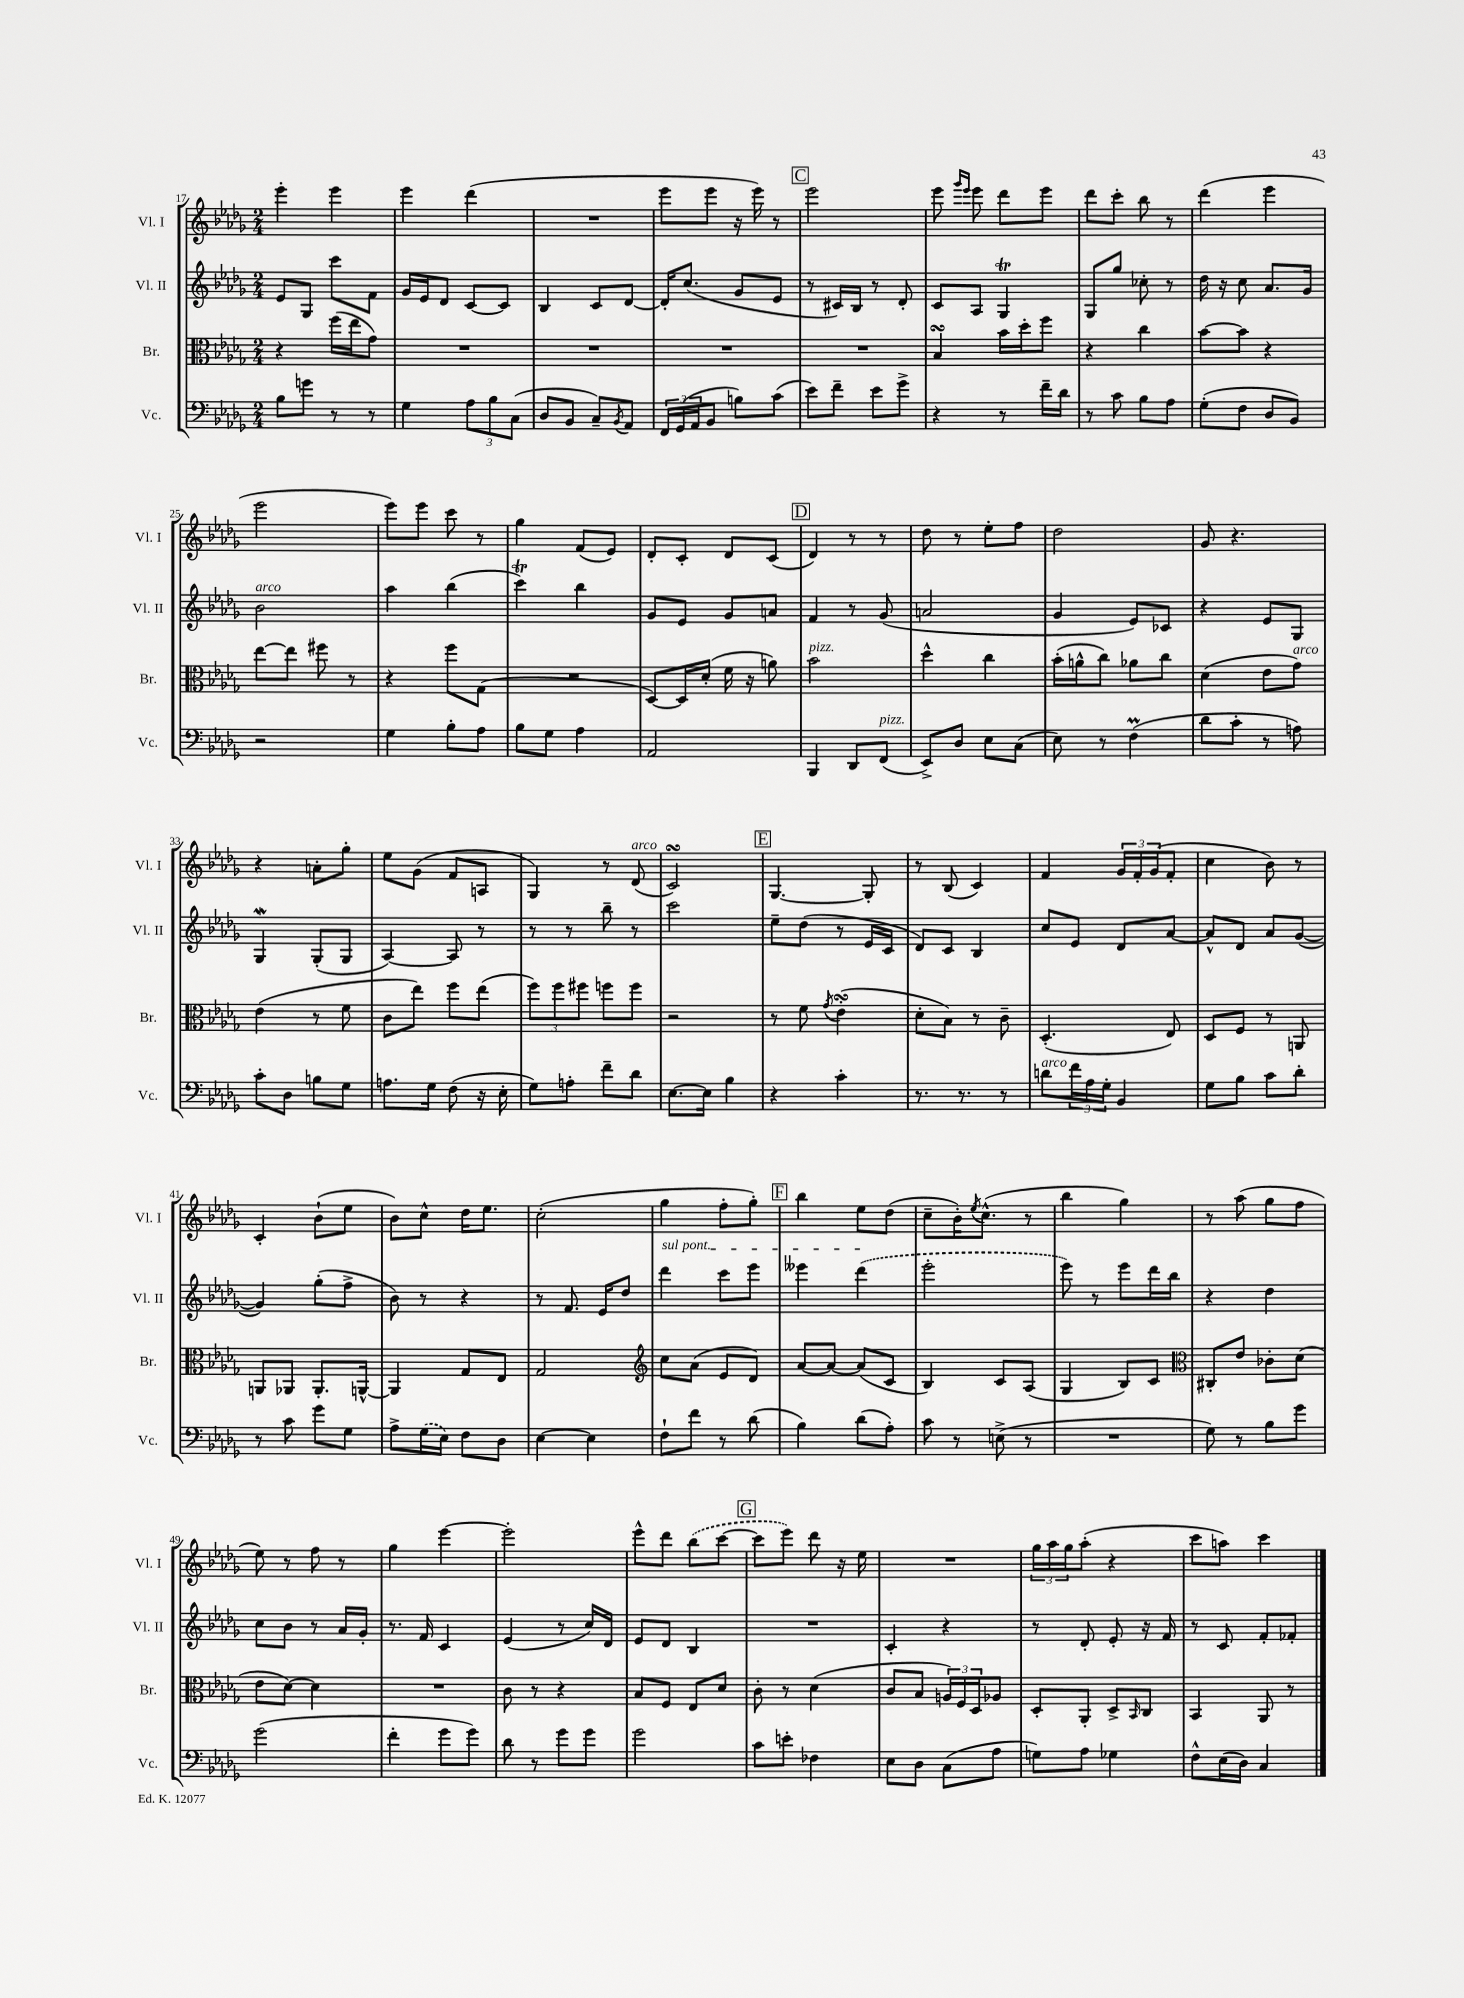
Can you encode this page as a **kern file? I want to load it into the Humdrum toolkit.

**kern	**kern	**kern	**kern
*part4	*part3	*part2	*part1
*staff4	*staff3	*staff2	*staff1
*I"Vc.	*I"Br.	*I"Vl. II	*I"Vl. I
*I'Vc.	*I'Br.	*I'Vl. II	*I'Vl. I
*clefF4	*clefC3	*clefG2	*clefG2
*k[b-e-a-d-g-]	*k[b-e-a-d-g-]	*k[b-e-a-d-g-]	*k[b-e-a-d-g-]
*M2/4	*M2/4	*M2/4	*M2/4
=17	=17	=17	=17
8B-\L	4r	8e-/L	4eee-'\
8gn\J	.	8G-/J	.
8r	(16ff\LL	8ccc\L	4eee-\
.	16ee-\J	.	.
8r	8g-\J)	8f\J	.
=18	=18	=18	=18
4G-\	2r	16g-/LL	4eee-\
.	.	16e-/J	.
.	.	8d-/J	.
12A-\L	.	[8c/L	(4ddd-\
12B-\	.	.	.
.	.	8c/J]	.
(12C\J	.	.	.
=19	=19	=19	=19
8D-/L	2r	4B-/	2r
8BB-/J	.	.	.
8C~/L)	.	8c/L	.
8qBB-/	.	.	.
8AA-/J	.	[8d-/J	.
=20	=20	=20	=20
24FF/LL	2r	16d-'/KL]	8eee-\L
(24GG-/	.	.	.
.	.	(8.cc/J	.
24AA-/J	.	.	.
8BB-/J	.	.	8eee-\J
8Bn\L)	.	8g-/L	16r
.	.	.	16eee-\)
(8c\J	.	8e-/J	8r
!!LO:REH:place=s1:t=C
=21	=21	=21	=21
8e-\L)	2r	8r	2eee-\
8f~\J	.	16c#X/LL)	.
.	.	16B-/JJ	.
8e-\L	.	8r	.
8g-^\J	.	8d-'/	.
=22	=22	=22	=22
4r	4B-sSSS/	8c/L	8eee-\
.	.	.	16qqggg-/LL
.	.	.	16qqeee-/JJ
.	.	8A-/J	8eee-\
8r	16b-\LL	4G-T/	8ddd-\L
.	16dd-'\J	.	.
16f~\LL	8ff\J	.	8eee-\J
16d-\JJ	.	.	.
=23	=23	=23	=23
8r	4r	8G-/L	8ddd-\L
8c\	.	8gg-/J	8ccc'\J
8B-\L	4cc\	8cc-X'\	8bb-\
8A-\J	.	8r	8r
=24	=24	=24	=24
(8G-'\L	[8b-\L	16dd-\	(4ddd-\
.	.	16r	.
8F\J	8b-\J]	8cc\	.
8D-/L	4r	8.a-/L	4eee-\
8BB-/J)	.	.	.
.	.	16g-/Jk	.
!!LO:LB:g=z
=25	=25	=25	=25
!	!	!LO:TX:a:i:t=arco	!
2r	[8ee-\L	2b-\	2eee-\
.	8ee-\J]	.	.
.	8ff#X\	.	.
.	8r	.	.
=26	=26	=26	=26
4G-\	4r	4aa-\	8eee-\L)
.	.	.	8eee-\J
8B-'\L	8ff\L	(4bb-\	8ccc\
8A-\J	(8G-\J	.	8r
=27	=27	=27	=27
8B-\L	2r	4ccct\)	4gg-\
8G-\J	.	.	.
4A-\	.	4bb-\	(8f/L
.	.	.	8e-/J)
=28	=28	=28	=28
2AA-/	[8D-/L)	8g-/L	8d-'/L
.	16D-/L]	8e-/J	8c'/J
.	(16d-'/JJ	.	.
.	16f\	8g-/L	8d-/L
.	16r	.	.
.	8an\)	8an/J	(8c/J
!!LO:REH:place=s1:t=D
=29	=29	=29	=29
!	!LO:TX:a:i:t=pizz.	!	!
4BBB-/	2b-\	4f/	4d-/)
8DD-/L	.	8r	8r
!LO:TX:a:i:t=pizz.	!	!	!
(8FF/J	.	(8g-/	8r
=30	=30	=30	=30
8EE-^/L)	4dd-^^\	2an/	8dd-\
8D-/J	.	.	8r
8E-\L	4cc\	.	8ee-'\L
(8C\J	.	.	8ff\J
=31	=31	=31	=31
8E-\)	(16b-'\LL	4g-/	2dd-\
.	16an^^\J	.	.
8r	8cc\J)	.	.
(4Fm\	8a-X\L	8e-/L)	.
.	8cc\J	8c-X/J	.
=32	=32	=32	=32
8d-\L	(4d-\	4r	8g-/
8c'\J	.	.	4.r
8r	8e-\L	8e-/L	.
!	!LO:TX:a:i:t=arco	!	!
8An\)	8g-\J)	8G-/J	.
!!LO:LB:g=z
=33	=33	=33	=33
8c'\L	(4e-\	4G-w/	4r
8D-\J	.	.	.
8Bn\L	8r	(8G-'/L	8an'\L
8G-\J	8f\	8G-/J	8gg-'\J
=34	=34	=34	=34
8.An\L	8c\L	[4A-/)	8ee-\L
.	8ee-\J)	.	(8g-\J
16G-\Jk	.	.	.
(8F\	8ff\L	8A-/]	8f/L
16r	(8ee-\J	8r	8An/J
16E-'\	.	.	.
=35	=35	=35	=35
8G-\L)	12ff\L)	8r	4G-/)
.	12ff\	.	.
8An'\J	.	8r	.
.	12ff#X\J	.	.
8f~\L	8ffn\L	8bb-~\	8r
!	!	!	!LO:TX:a:i:t=arco
8d-\J	8ff\J	8r	(8d-/
=36	=36	=36	=36
[8.E-\L	2r	2ccc\	2csSsS/)
16E-\Jk]	.	.	.
4B-\	.	.	.
!!LO:REH:place=s1:t=E
=37	=37	=37	=37
4r	8r	8ee-~\L	[4.G-/
.	8f\	(8dd-\J	.
.	8qg-/	.	.
4c'\	(4e-sSSS'\	8r	.
.	.	16e-/LL	8G-'/]
.	.	16c/JJ	.
=38	=38	=38	=38
8.r	8d-'\L	8d-/L)	8r
.	8B-\J)	8c/J	(8B-/
8.r	.	.	.
.	8r	4B-/	4c/)
8r	8c~\	.	.
=39	=39	=39	=39
!LO:TX:a:i:t=arco	!	!	!
8dn\L	(4.D-'/	8cc/L	4f/
24f\L	.	8e-/J	.
24A-\	.	.	.
24G-'\JJ	.	.	.
4BB-/	.	8d-/L	24g-/LL
.	.	.	24f'/
.	.	.	(24g-/J
.	8E-/)	[8a-/J	8f'/J
=40	=40	=40	=40
8G-\L	8D-/L	8a-^^/L]	4cc\
8B-\J	8F/J	8d-/J	.
8c\L	8r	8a-/L	8b-\)
8d-'\J	8AAn/	([8g-/J	8r
!!LO:LB:g=z
=41	=41	=41	=41
8r	8AAn/L	4g-/])	4c'/
8c\	8AA-X/J	.	.
8g-\L	8.AA-'/L	(8gg-'\L	(8b-`\L
8G-\J	.	8ff^\J	8ee-\J
.	[16AAn^^/Jk	.	.
=42	=42	=42	=42
8A-^\L	4AA/]	8b-\)	8b-\L)
(16G-\L	.	8r	8cc^^\J
16E-\JJ)	.	.	.
8F\L	8G-/L	4r	16dd-\KL
.	.	.	8.ee-\J
8D-\J	8E-/J	.	.
=43	=43	=43	=43
[4E-\	2G-/	8r	(2cc'\
.	.	8.f/	.
4E-\]	.	.	.
.	.	16e-/KL	.
.	.	8dd-/J	.
=44	=44	=44	=44
*	*clefG2	*	*
!	!	!LO:TX:a:i:t=sul pont.	!
8F`\L	8cc\L	4ddd-\	4gg-\
8f\J	(8a-\J	.	.
8r	8e-/L	8ccc\L	8ff'\L
(8d-\	8d-/J)	8eee-\J	8gg-'\J)
!!LO:REH:place=s1:t=F
=45	=45	=45	=45
4B-\)	[8a-/L	4eee--X\	4bb-\
.	8a-/J_	.	.
(8d-\L	(8a-/L]	(4ddd-\	8ee-\L
8A-'\J)	8c/J	.	(8dd-\J
=46	=46	=46	=46
8c\	4B-/)	2eee-'\	8cc~\L
8r	.	.	16b-'\K)
.	.	.	8qee-/
.	.	.	(8.cc^^\J
(8En^\	8c/L	.	.
8r	(8A-/J	.	8r
=47	=47	=47	=47
2r	4G-/	8eee-\)	4bb-\
.	.	8r	.
.	8B-/L)	8eee-\L	4gg-\)
.	8c/J	16ddd-\L	.
.	.	16bb-\JJ	.
=48	=48	=48	=48
*	*clefC3	*	*
8G-\)	8C#X'/L	4r	8r
8r	8e-/J	.	(8aa-\
8B-\L	8c-X'\L	4dd-\	8gg-\L
8g-\J	(8d-\J	.	8ff\J
!!LO:LB:g=z
=49	=49	=49	=49
(2g-\	8e-\L	8cc\L	8ee-\)
.	[8d-\J)	8b-\J	8r
.	4d-\]	8r	8ff\
.	.	16a-/LL	8r
.	.	16g-'/JJ	.
=50	=50	=50	=50
4f'\	2r	8.r	4gg-\
.	.	16f/	.
8g-\L	.	4c/	[4eee-\
8g-\J)	.	.	.
=51	=51	=51	=51
8d-\	8c\	(4e-/	2eee-'\]
8r	8r	.	.
8g-\L	4r	8r	.
8g-\J	.	16cc/LL)	.
.	.	16d-/JJ	.
=52	=52	=52	=52
2g-\	8B-/L	8e-/L	8eee-^^\L
.	8F/J	8d-/J	8ddd-\J
.	8E-/L	4B-/	(8bb-\L
.	8d-/J	.	[8ccc\J
!!LO:REH:place=s1:t=G
=53	=53	=53	=53
8c\L	8c'\	2r	8ccc\L]
8en'\J	8r	.	8eee-\J)
4F-X\	(4d-\	.	8ddd-\
.	.	.	16r
.	.	.	16ee-\
=54	=54	=54	=54
8E-\L	8c/L	4c'/	2r
8D-\J	8B-/J	.	.
(8C\L	24An/LL)	4r	.
.	24F/	.	.
.	24D-/J	.	.
8A-\J	8A-X/J	.	.
=55	=55	=55	=55
8Gn\L)	8D-'/L	8r	24gg-\LL
.	.	.	24aa-\
.	.	.	24gg-\J
8A-\J	8AA-'/J	8d-'/	(8aa-'\J
4G-X\	8D-^/L	8e-'/	4r
.	16qqBB-/	.	.
.	8C/J	16r	.
.	.	16f/	.
=56	=56	=56	=56
8F^^\L	4BB-/	8r	8ccc\L
(16E-\L	.	8c/	8aan\J)
16D-\JJ)	.	.	.
4C/	8AA-/	8f'/L	4ccc\
.	8r	8f-X'/J	.
==	==	==	==
*-	*-	*-	*-
